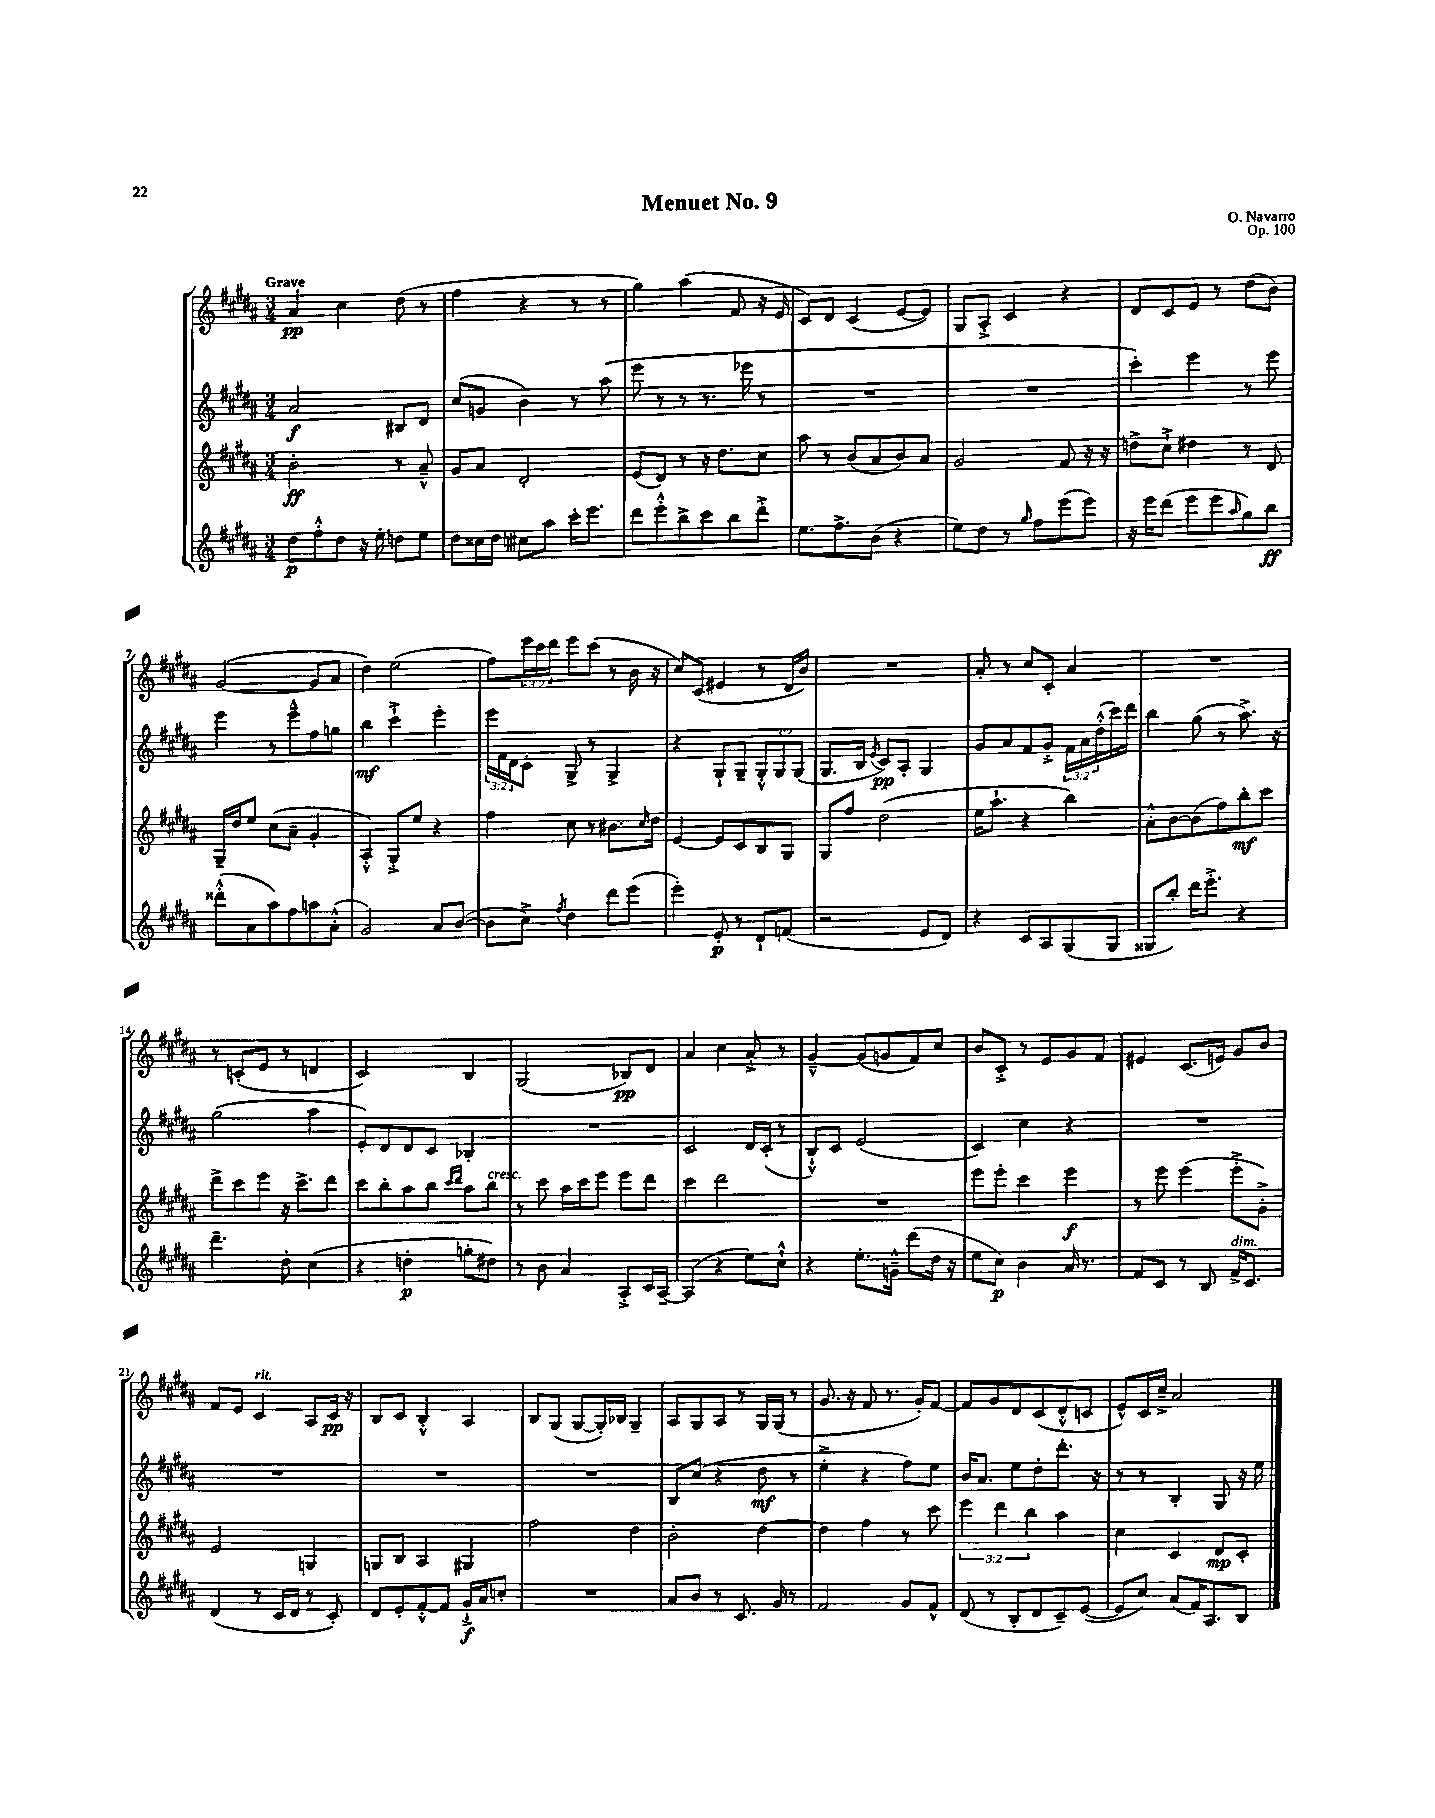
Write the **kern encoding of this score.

**kern	**kern	**kern	**kern
*staff4	*staff3	*staff2	*staff1
*clefG2	*clefG2	*clefG2	*clefG2
*k[f#c#g#d#a#]	*k[f#c#g#d#a#]	*k[f#c#g#d#a#]	*k[f#c#g#d#a#]
*M3/4	*M3/4	*M3/4	*M3/4
8dd#\L	2b'\	2a#/	4a#/
8ff#'^^\	.	.	.
8dd#\J	.	.	4cc#\
16r	.	.	.
16ee'\	.	.	.
8dd\L	8r	8B#/L	(8dd#\
8ee\J	8a#~^^/	8d#/J	8r
=	=	=	=
8dd#\L	8g#/L	(8cc#/L	4ff#\
16cc##\L	8a#/J	8g/J	.
16dd#\JJ	.	.	.
8cc#\L	2d#'/	4b\)	4r
8aa#\J	.	.	.
16ccc#'\LK	.	8r	8r
8.eee\J	.	.	.
.	.	(8aa#\	8r
=	=	=	=
8ddd#\L	(8e/L	8eee\	4gg#\)
8eee'^^\	8d#/J)	8r	.
8bb^\	8r	8r	(4aa#\
8ccc#\	16r	8.r	.
.	8.dd#\L	.	.
8bb\	.	.	8f#/
.	.	16eee-\	.
8ddd#'^\J	8cc#\J	8r	16r
.	.	.	16e/
=	=	=	=
8.ee\L	8aa#\	2.r	8c#/L)
.	8r	.	8d#/J
8.ff#^\	.	.	.
.	(8b/L	.	(4c#/
(8b\J	8a#/	.	.
4r	8b/)	.	[8e/L
.	8a#/J	.	8e/]J)
=	=	=	=
8ee\L)	2g#/	2.r	8G#/L
8dd#\J	.	.	8A#'^/J
8r	.	.	4c#/
16qqgg#/	.	.	.
8ff#\L	.	.	.
(8eee\	8f#/	.	4r
8eee\J)	16r	.	.
.	16r	.	.
=	=	=	=
16r	8dd^\L	4ccc#'\)	8d#/L
16eee\LK	.	.	.
(8ddd#\J	8cc#`^\J	.	8c#/
8eee\L	4dd#\	4eee\	8e/J
8eee\	.	.	8r
16qqaa#/	.	.	.
8gg#\)	8r	8r	(8dd#\L
8bb\J	8d#/	8eee\	8b\J)
=	=	=	=
(8ddd##'^^\L	16G#~/LL	4eee\	([2g#/
.	16dd#/J	.	.
8a#\	8ee/J	.	.
8aa#\)	(8cc#\L	8r	.
8ff#\	8a#~\J	8eee~^^\L	.
8aa\	4g#'/	8ff#\	8g#/]L
(8a#'^^\J	.	8gg\J	8a#/J
=	=	=	=
2g#/)	4A#'^^/)	4bb\	4dd#\)
.	8G#'^/L	4ccc#`^\	(2ee\
.	8ee/J	.	.
8a#/L	4r	4eee'\	.
([8b/J	.	.	.
=	=	=	=
8b\]L	4ff#\	24eee\LL	8ff#\L)
.	.	24f#\	.
.	.	24d#\J	.
8cc#^\J)	.	8c#'\J	24eee\L
.	.	.	24ccc#\
.	.	.	24ddd#\JJ
8qff#/	.	.	.
4dd#\	8cc#\	8G#^/	8eee\L
.	8r	8r	(8ccc#\J
8ddd#\L	8.b#\L	4G#^/	8r
(8eee\J	.	.	16b\
.	16qqcc#/	.	.
.	16dd#\Jk	.	16r
=	=	=	=
4eee'\)	[4e/	4r	8cc#/L)
.	.	.	(8c#/J
8e'/	8e/]L	8G#`/L	4e#/
8r	8c#/	8G#~/J	.
8d#`/L	8B/	12G#'^^/L	8r
.	.	12G#/	.
(8f/J	8G#/J	.	16d#/LL
.	.	(12G#/J	.
.	.	.	16b/JJ)
=	=	=	=
2r	8G#/L	8.G#/L	2.r
.	8ff#/J	.	.
.	.	16B/Jk	.
.	.	8qe/	.
.	(2dd#\	8c#/L)	.
.	.	8A#'/J	.
8e/L	.	4G#/	.
8d#/J)	.	.	.
=	=	=	=
4r	16ee\LK	8g#/L	8a#'/
.	8.aa#`\J	.	.
.	.	8a#/	8r
8c#/L	4r	8f#/	8cc#/L
8A#/	.	8g#'^/J	8c#'/J
(8G#/	4bb\)	24f#\LL	4a#/
.	.	24a#\	.
.	.	(24dd#'^^\	.
8G#/J	.	16ccc#\)	.
.	.	16ddd#\JJ	.
=	=	=	=
8G##/L	8a#'^^\L	4bb\	2.r
8bb'/J)	[8b\	.	.
16ddd#\LK	(8b\]	(8gg#\	.
8.eee'^\J	.	.	.
.	8ff#\)	8r	.
4r	8bb'\	8.aa#^\)	.
.	8ccc#\J	.	.
.	.	16r	.
=	=	=	=
4.ddd#~\	8ddd#^\L	(2gg#\	8r
.	8ccc#\	.	(8c'/L
.	8eee\J	.	8e/J
8dd#'\	16r	.	8r
.	8.ccc#^\L	.	.
(4cc#\	.	4aa#\	4d/
.	8ddd#\J	.	.
=	=	=	=
4r	8ccc#\L	8e'/L)	2c#/)
.	8bb'\	8d#/	.
4dd'\	8aa#\	8d#/	.
.	8bb\J	8c#/J	.
.	16qqccc#/LL	.	.
.	16qqddd#/JJ	.	.
8gg'\L	8aa#\L	4B-'/	4B/
8dd#\J)	8bb\J	.	.
=	=	=	=
8r	8r	2.r	(2G#/
8b\	8ccc#\	.	.
4a#/	16aa#\LL	.	.
.	16ccc#\J	.	.
.	8eee\J	.	.
8A#'^/L	8eee\L	.	8B-/L)
16c#/L	8ddd#\J	.	8d#/J
[16A#~/JJ	.	.	.
=	=	=	=
(4A#/]	4ccc#\	2c#/	4a#/
4r	2ddd#\	.	4cc#\
8ee\L)	.	16d#/LL	8a#'^/
.	.	(16c#'/JJ	.
8cc#`^^\J	.	8r	8r
=	=	=	=
4r	2.r	8B`^^/L)	[4g#~^^/
.	.	8c#/J	.
8.ee'\L	.	(2e/	(8g#/]L
.	.	.	8g/
16g~^^\Jk	.	.	.
(8ddd#\L	.	.	8f#/)
16dd#\Jk	.	.	8cc#/J
16r	.	.	.
=	=	=	=
8ee\L	8eee\L	4c#/)	8b/L
8cc#\J)	8eee'\J	.	8c#'^/J
4b\	4ccc#\	4cc#\	8r
.	.	.	8e/L
16a#/	4eee\	4r	8g#/
8.r	.	.	.
.	.	.	8f#/J
=	=	=	=
8f#/L	8r	2.r	4e#/
8c#/J	8eee\	.	.
8r	(4eee\	.	(8.c#/L
8B/	.	.	.
.	.	.	16e/Jk)
16f#^/LK	8eee'^\L	.	8g#/L
8.c#/J	.	.	.
.	8g#'^\J)	.	8b/J
=	=	=	=
(4d#/	2e/	2.r	8f#/L
.	.	.	8e/J
8r	.	.	4c#/
16c#/LL	.	.	.
16d#/JJ	.	.	.
8r	4G/	.	8A#/L
8c#'/)	.	.	16c#/Jk
.	.	.	16r
=	=	=	=
8d#/L	8G/L	2.r	8B/L
8e'/	8B/J	.	8c#/J
[8f#'^^/	4A#/	.	4B'^^/
8f#/]J	.	.	.
16g#`^/LL	4G#/	.	4A#/
16a#/J	.	.	.
8cc'/J	.	.	.
=	=	=	=
2.r	2ff#\	2.r	8B/L
.	.	.	(8G#/J
.	.	.	[8G#/L
.	.	.	16G#'/]L)
.	.	.	16B-/JJ
.	4dd#\	.	4G#~/
=	=	=	=
8a#/L	2b'\	8B/L	8A#/L
8b/J	.	(8cc#/J	8G#/
8r	.	4r	8A#/J
8.c#/	.	.	8r
.	[4dd#\	8dd#\	16G#/LL
16g#/	.	.	(16G#/JJ
8r	.	8r	8r
=	=	=	=
2f#/	4dd#\]	4ee'^\	8.g#/
.	.	.	16r
.	4ff#\	4r	8f#/
.	.	.	8.r
8g#/L	8r	8ff#\L)	.
.	.	.	16g#'/LK)
8f#^^/J	8ccc#\	8ee\J	[8f#/J
=	=	=	=
(8d#/	6eee\	16b/LK	8f#/]L
.	.	8.a#/J	.
8r	.	.	8g#/
.	6ddd#\	.	.
8B'/L	.	8ee\L	8d#/
.	6bb\	.	.
8d#/	.	8dd#'\	(8c#/
8c#~/)	4aa#\	8.ddd#'\J	8d#'^^/
([8e/J	.	.	8c/J
.	.	16r	.
=	=	=	=
8e/]L	4cc#\	8r	8e^^/L)
8cc#/J)	.	8r	16c#/L
.	.	.	16cc#~^/JJ
(8a#/L	4c#/	4B'/	2a#/
16f#/K)	.	.	.
8.A#/	.	.	.
.	8d#/L	8G#/	.
8B/J	8c#'/J	16r	.
.	.	16ee\	.
==	==	==	==
*-	*-	*-	*-
